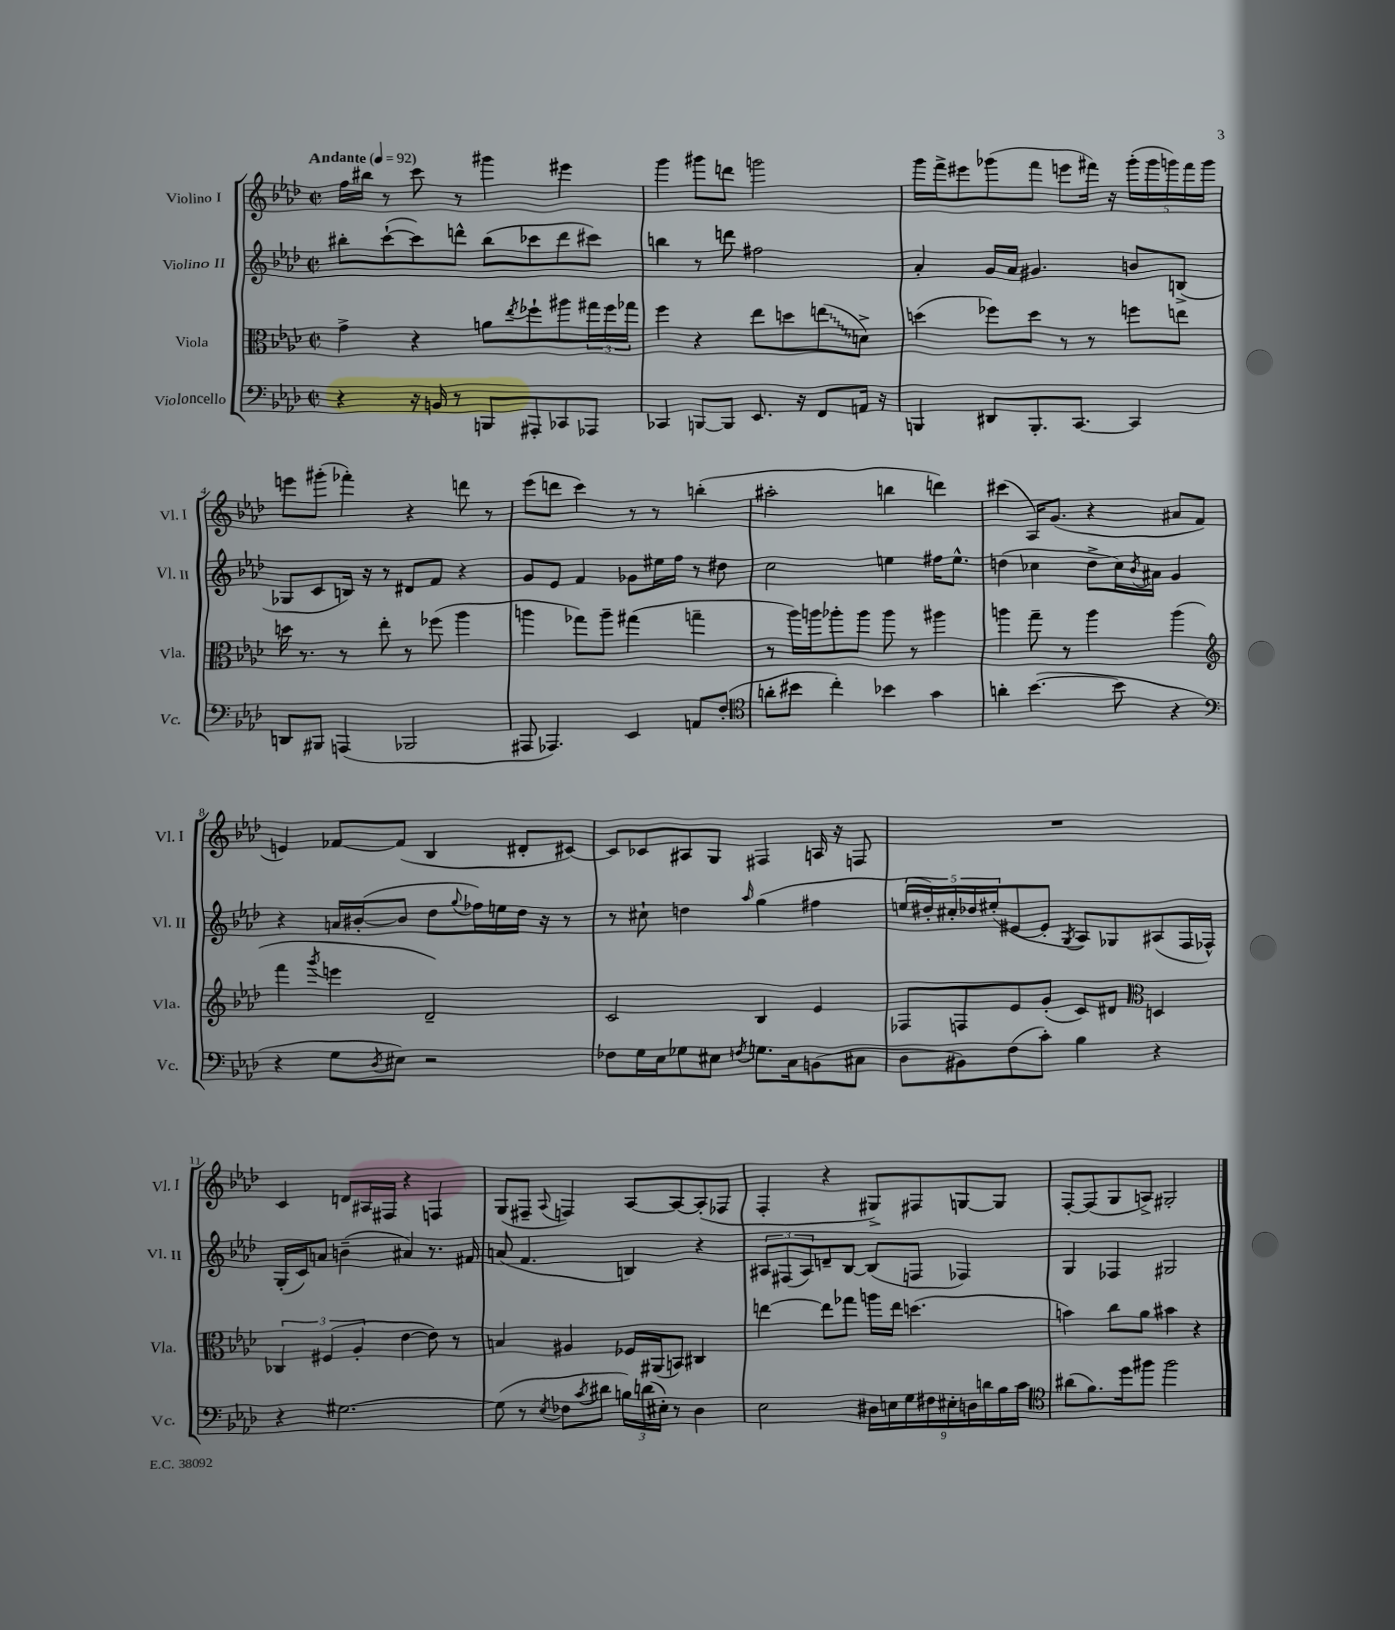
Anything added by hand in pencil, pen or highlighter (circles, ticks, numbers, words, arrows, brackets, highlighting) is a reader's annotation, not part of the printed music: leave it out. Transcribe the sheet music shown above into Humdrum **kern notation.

**kern	**kern	**kern	**kern
*staff4	*staff3	*staff2	*staff1
*clefF4	*clefC3	*clefG2	*clefG2
*k[b-e-a-d-]	*k[b-e-a-d-]	*k[b-e-a-d-]	*k[b-e-a-d-]
*M2/2	*M2/2	*M2/2	*M2/2
*met(c|)	*met(c|)	*met(c|)	*met(c|)
*MM92	*MM92	*MM92	*MM92
4r	4g^	8bb#'	16ff
.	.	.	16bb#
.	.	([8ccc`	8r
16r	4r	8ccc])	8ccc
16BB	.	.	.
8r	.	8ddd^^	8r
8BBB	8a	(8bb#	4ggg#
.	8qee-	.	.
8AAA#'	8ff-`	8ccc-	.
8CC-	8aa#	8ddd	4eee#
8AAA-	24gg#	8ccc#)	.
.	24ff-	.	.
.	24gg-	.	.
=	=	=	=
4CC-	4ff	4bb	4ggg
[8BBB	4r	8r	8ggg#
8BBB]	.	8ddd	8ddd
8.EE-	8ee-	2ff#	2ggg
.	8dd	.	.
16r	.	.	.
8FF	(8ee	.	.
16AA	8d^)	.	.
16r	.	.	.
=	=	=	=
4BBB	(4dd	4a-'	16ggg
.	.	.	16fff^
.	.	.	8eee#
8DD#	8ff-)	16g	(8ggg-
.	.	16a-	.
8.BBB'	8dd	4.g#	8fff
.	8r	.	8eee
[8.CC	.	.	.
.	8r	.	16fff#)
.	.	.	16r
4CC]	8ff	8b	(20ggg-'
.	.	.	20ggg-
.	.	.	20ggg)
.	8ee	(8B^	.
.	.	.	20fff#
.	.	.	20ggg
=	=	=	=
8DD	16dd	8G-	8eee
.	8.r	.	.
8BBB#	.	8c	(8ggg#'
(4AAA	8r	16B)	4fff-')
.	.	16r	.
.	8ee-'	8r	.
2BBB-	8r	8d#	4r
.	(8ff-	8f	.
.	4aa-	4r	8ddd
.	.	.	8r
=	=	=	=
8AAA#	4aa	8g	(8eee-
4.AAA-)	.	8e-	8ddd
.	8gg-)	4f	4ccc)
.	8aa~	.	.
4EE-	(4gg#	8g-	8r
.	.	16ee#	8r
.	.	16ff	.
8AA	4gg~	8r	(4bb'
(8F'	.	8dd#	.
=	=	=	=
*clefC4	*	*	*
8a'	8r	2cc	2aa#'
8b#	16aa-)	.	.
.	16aa	.	.
4cc')	8aa-'	.	.
.	8aa-	.	.
4b-	8aa-	4ee	4bb
.	8r	.	.
4g	4aa#	16ff#	4ddd)
.	.	8.ee^^	.
=	=	=	=
4a'	4aa	(4dd	(4ccc#
([4.b-	8gg~	4cc-	16A-)
.	.	.	(8.g
.	8r	.	.
.	4aa	8dd^	4r
8b-]	.	16cc-)	.
.	.	8qb-	.
.	.	16a#	.
4r	(4aa	4g	8a#
.	.	.	8f
=	=	=	=
*clefF4	*clefG2	*	*
4r	4fff	4r	4e)
.	8qggg	.	.
8G	4eee	16a	[8f-
.	.	([16b#'	.
8qD-	.	.	.
8E#)	.	8b#]	(8f-]
2r	2d-~)	8dd-	4B-
.	.	8qqgg	.
.	.	16ff-)	.
.	.	16ee	.
.	.	16dd-	8d#'
.	.	16r	.
.	.	8r	[8c#)
=	=	=	=
8F-	2c	8r	8c#]
16G	.	8cc#`	8c-
16E-	.	.	.
8G-	.	4dd	8A#
8E#	.	.	8G
8qF	.	16qqaa-	.
8.G	4B-	(4gg	4F#
16C	.	.	.
(8BB	4e-	4ff#	16A
.	.	.	16r
8C#	.	.	8F
=	=	=	=
8D-	8F-	20ee	1r
.	.	20dd#')	.
.	.	20cc#'	.
8BB#)	8F	.	.
.	.	20dd-	.
.	.	(20ee#'	.
(8F	8e-	[8e#	.
8c')	(8g'	8e#']	.
.	.	8qG	.
4B-	8c)	8A-)	.
.	8d#	8G-	.
*	*clefC3	*	*
4r	4D	(8A#	.
.	.	16F	.
.	.	16F-^^)	.
=	=	=	=
4r	6C-	(16G'	4c
.	.	16c)	.
.	.	8a	.
.	(6F#	.	.
[2.G#	.	(4b~	8d
.	6A-'	.	.
.	.	.	16A#
.	.	.	16F#
.	[4e-	4a#)	4r
.	8e-])	8.r	4F
.	8r	.	.
.	.	16f#	.
=	=	=	=
(8G#]	4B	(8a	(8G
8r	.	4.f	8F#~
8qE-	.	.	8qqA-
8F-	4A#	.	4F)
8qc	.	.	.
8d#	.	.	.
24B)	16F-	4B)	[8A-
(24d	.	.	.
.	(16AA#	.	.
24E#')	.	.	.
8r	8BB)	.	8A-_
4D-	4C#	4r	(8A-']
.	.	.	8F-
=	=	=	=
2E-	[4ee	12A#	4F'
.	.	(12F#	.
.	.	12A#)	.
.	8ee]	8d~	4r
.	8gg-	[8B-	.
18D#	16aa	(8B-]	8G#^)
18E	.	.	.
.	16ee	.	.
18G	.	.	.
.	(4.dd	8F	8F#
18F#	.	.	.
18E#'	.	.	.
.	.	4F-)	[8G
18D	.	.	.
18d	.	.	.
.	.	.	8G]
18B-	.	.	.
18c	.	.	.
=	=	=	=
*clefC4	*	*	*
(8a#	4b)	4G	[8F'
8.f)	.	.	(8F]
.	8cc	4F-	8G
16dd-	.	.	.
8ff#	8a-	.	8A^)
2ff#	4b#	2G#	2G#'
.	4r	.	.
==	==	==	==
*-	*-	*-	*-
